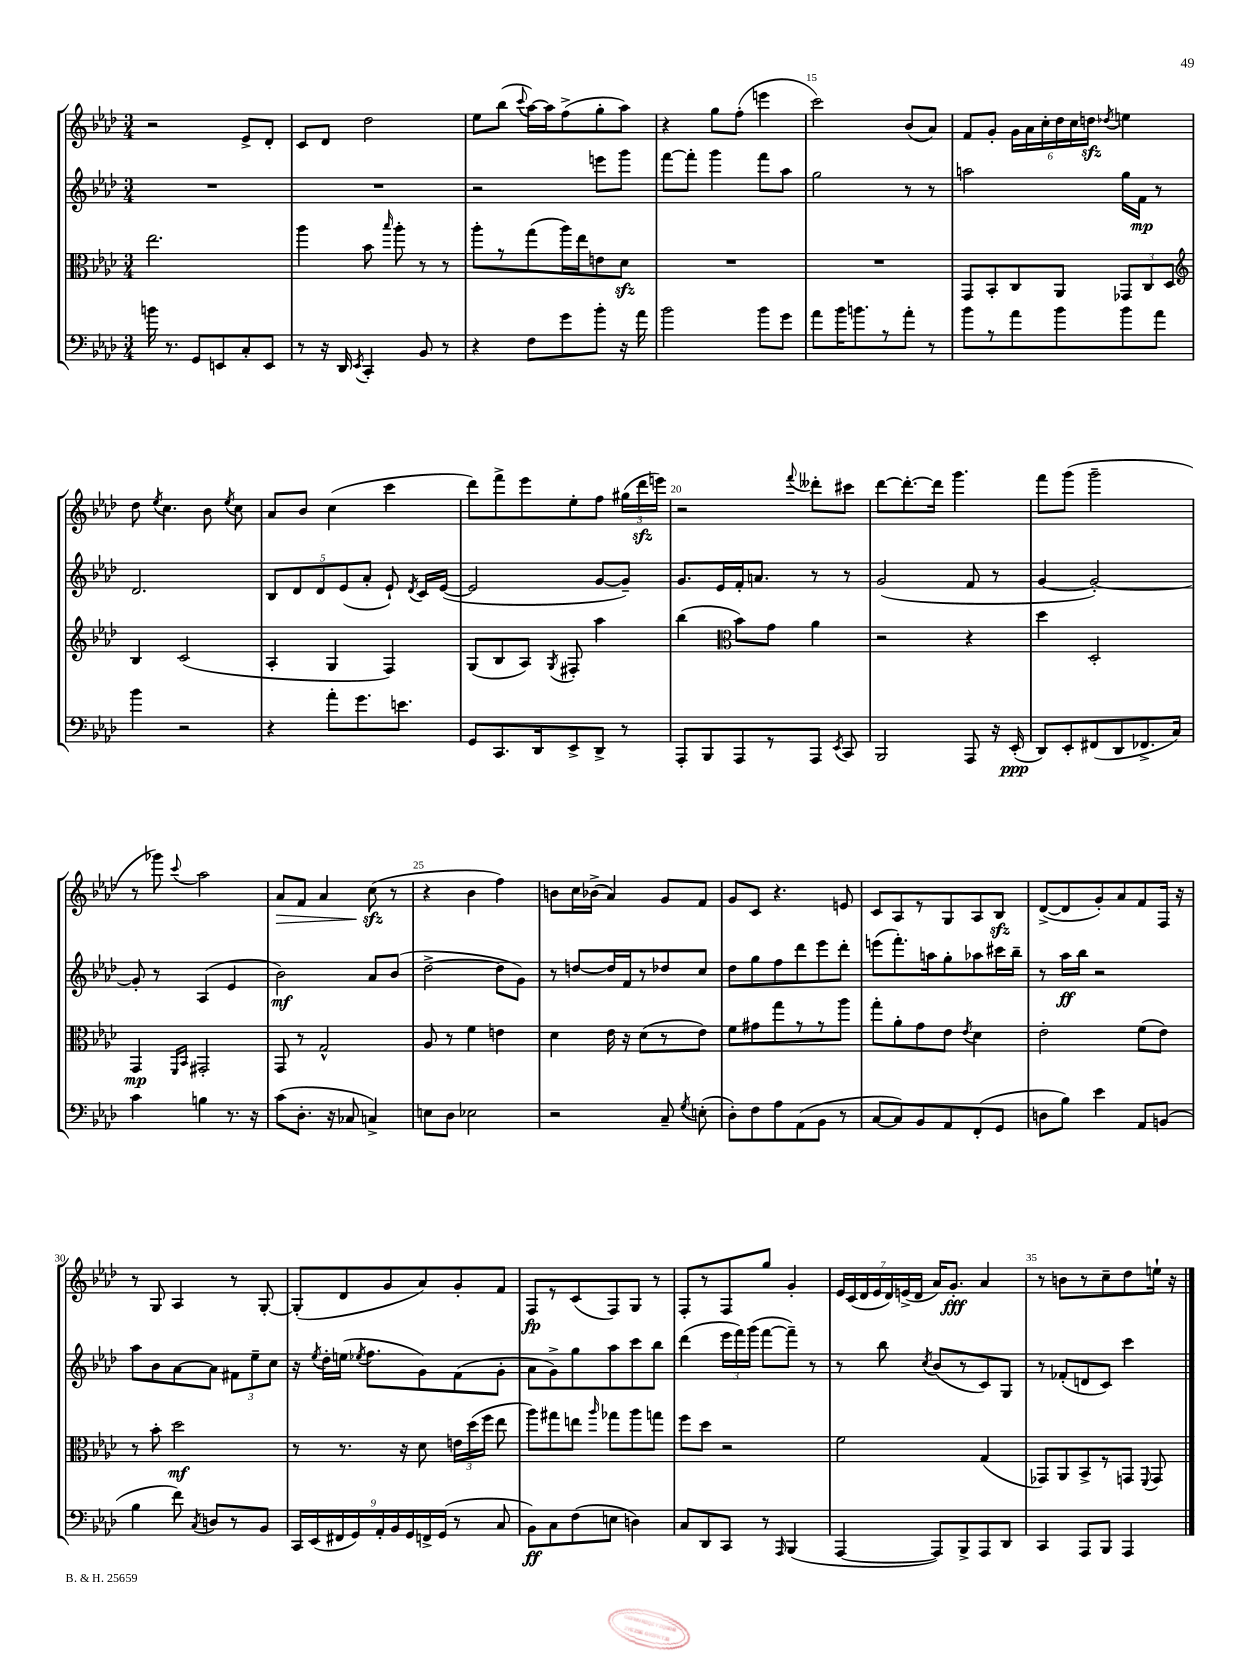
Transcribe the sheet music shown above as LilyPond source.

<<
\new StaffGroup <<
\new Staff = "s0" {
    \clef treble \key aes \major \numericTimeSignature \time 3/4
    \autoBeamOff r2 ees'8[-> des'8]-. |
    c'8[ des'8] des''2 |
    ees''8[ bes''8]( \appoggiatura { c'''8 } aes''16[~) aes''16 f''8->( g''8-. aes''8]) |
    r4 g''8[ f''8]-.( e'''4 |
    c'''2) bes'8[( aes'8]) |
    f'8[ g'8]-. \tuplet 6/4 { g'16[ aes'16 c''16-. des''16 c''16 d''16]\sfz } \acciaccatura { des''8 } e''4 |
    des''8 \acciaccatura { ees''8 } c''4. bes'8 \acciaccatura { ees''8 } c''8 |
    aes'8[ bes'8] c''4( c'''4 |
    des'''8[) f'''8-> ees'''8 ees''8-. f''8] \tuplet 3/2 { gis''16[( des'''16\sfz e'''16]) } |
    r2 \appoggiatura { f'''8 } deses'''8[-. cis'''8] |
    des'''8[~ des'''8.~-. des'''16] g'''4. |
    f'''8[ g'''8]( g'''2-- |
    r8 ges'''8) \appoggiatura { c'''8 } aes''2 |
    aes'8[\> f'8] aes'4 c''8\sfz\!( r8 |
    r4 bes'4 f''4) |
    b'8[ c''16 bes'16]->( aes'4) g'8[ f'8] |
    g'8[ c'8] r4. e'8 |
    c'8[ aes8 r8 g8 aes8 bes8]\sfz |
    des'8[~->( des'8 g'8-.) aes'8 f'8 f16] r16 |
    r8 g8 aes4 r8 g8~-. |
    g8[-.( des'8 g'8 aes'8) g'8-. f'8] |
    f8[\fp r8 c'8( f8) g8] r8 |
    f8[-. r8 f8 g''8] g'4-. |
    \tuplet 7/4 { ees'16[ c'16( des'16 ees'16 des'16) e'16->( des'16] } aes'16[) g'8.]-.\fff aes'4 |
    r8 b'8[ r8 c''8-- des''8 e''16]-! r16 \bar "|." |
}
\new Staff = "s1" {
    \clef treble \key aes \major \numericTimeSignature \time 3/4
    \autoBeamOff R2. |
    R2. |
    r2 e'''8[ g'''8] |
    f'''8[~ f'''8]-. g'''4 f'''8[ aes''8] |
    g''2 r8 r8 |
    a''2 g''16[ f'16]\mp r8 |
    des'2. |
    \tuplet 5/4 { bes8[ des'8 des'8 ees'8( aes'8]-. } ees'8-!) \acciaccatura { des'8 } c'16[ ees'16]~( |
    ees'2 g'8[~ g'8]--) |
    g'8.[ ees'16 f'16-. a'8.] r8 r8 |
    g'2( f'8 r8 |
    g'4~ g'2~-.) |
    g'8-. r8 aes4( ees'4 |
    bes'2\mf) aes'8[ bes'8]( |
    des''2~-> des''8[ g'8]) |
    r8 d''8[~ d''16 f'16 r8 des''8 c''8] |
    des''8[ g''8 f''8 des'''8 ees'''8 des'''8]-. |
    e'''8[( f'''8.-.) a''16 g''8-. aes''8 cis'''16 bes''16]-- |
    r8 aes''16[\ff bes''16] r2 |
    aes''8[ bes'8 aes'8~ aes'8] \tuplet 3/2 { fis'8[ ees''8-- c''8] } |
    r16 \acciaccatura { ees''8 } des''16[-. e''16]( \acciaccatura { ees''8 } f''8.[ g'8) f'8( g'8]-. |
    aes'8[ g'8->) g''8 aes''8 c'''8 bes''8] |
    des'''4( \tuplet 3/2 { ees'''16[ f'''16) g'''16]( } f'''8[~ f'''8]--) r8 |
    r8 bes''8 \acciaccatura { c''8 } bes'8[( r8 c'8) g8] |
    r8 fes'8[-.( d'8 c'8]) c'''4 \bar "|." |
}
\new Staff = "s2" {
    \clef alto \key aes \major \numericTimeSignature \time 3/4
    \autoBeamOff ees''2. |
    aes''4 bes'8 \grace { bes''16 } aes''8-. r8 r8 |
    aes''8[-. r8 g''8( aes''16) ees''16 e'8 des'8]\sfz |
    R2. |
    R2. |
    g,8[ bes,8-. c8 aes,8] \tuplet 3/2 { ges,8[ c8 des8] } |
    \clef treble bes4 c'2( |
    aes4-. g4 f4) |
    g8[( bes8 aes8]) \acciaccatura { g8 } fis8-. aes''4 |
    bes''4( \clef alto bes'8[) g'8] aes'4 |
    r2 r4 |
    des''4 des2-. |
    g,4\mp \grace { f,16[ bes,16] } gis,2-. |
    g,8 r8 g2-^ |
    aes8 r8 f'4 e'4 |
    des'4 ees'16 r16 des'8[( r8 ees'8]) |
    f'8[ gis'8 g''8 r8 r8 aes''8] |
    g''8[-. aes'8-. g'8 ees'8] \acciaccatura { ees'8 } des'4 |
    ees'2-. f'8[( ees'8]) |
    r8 bes'8-. des''2\mf |
    r8 r8. r16 des'8 \tuplet 3/2 { e'16[ des''16( f''16] } ees''8 |
    aes''8[) gis''8 e''8] \grace { aes''16 } ges''8[ aes''8 g''8] |
    f''8[ des''8] r2 |
    f'2 g4( |
    ges,8[) aes,8 bes,8-> r8 g,8] \appoggiatura { f,8 } g,8 \bar "|." |
}
\new Staff = "s3" {
    \clef bass \key aes \major \numericTimeSignature \time 3/4
    \autoBeamOff b'16 r8. g,8[ e,8 c8-. e,8] |
    r8 r16 des,16 \acciaccatura { ees,8 } c,4-. bes,8 r8 |
    r4 f8[ g'8 bes'8]-. r16 aes'16 |
    bes'2 bes'8[ g'8] |
    aes'8[ bes'16 b'8. r8 aes'8]-. r8 |
    bes'8[ r8 aes'8 bes'8 bes'8 aes'8] |
    bes'4 r2 |
    r4 aes'8[-. g'8. e'8.] |
    g,8[ c,8. des,16 ees,8-> des,8]-> r8 |
    aes,,8[-. bes,,8 aes,,8 r8 aes,,8] \acciaccatura { ees,8 } c,8 |
    bes,,2 aes,,8 r16 ees,16-.\ppp( |
    des,8[) ees,8-. fis,8( des,8 fes,8.-> c16]) |
    c'4 b4 r8. r16 |
    c'8[( des8.]-. r16 ces8 c4->) |
    e8[ des8] ees2 |
    r2 c8-- \acciaccatura { g8 } e8-.( |
    des8[-.) f8 aes8 aes,8( bes,8] r8 |
    c8[~ c8) bes,8 aes,8 f,8-.( g,8] |
    d8[ bes8]) ees'4 aes,8[ b,8]( |
    bes4 f'8) \acciaccatura { c8 } d8[ r8 bes,8] |
    \tuplet 9/8 { c,16[ ees,16( fis,16 g,16) aes,16-. bes,16 g,16 f,16-> g,16]( } r8 c8 |
    bes,8[\ff) c8 f8( e8] d4) |
    c8[ des,8 c,8] r8 \grace { aes,,16 } bes,,4( |
    aes,,4~ aes,,8[) bes,,8-> aes,,8 des,8] |
    c,4 aes,,8[ bes,,8] aes,,4 \bar "|." |
}
>>
>>
\layout { \context { \Score currentBarNumber = #11 \override BarNumber.break-visibility = ##(#f #t #t) barNumberVisibility = #(every-nth-bar-number-visible 5) } }
